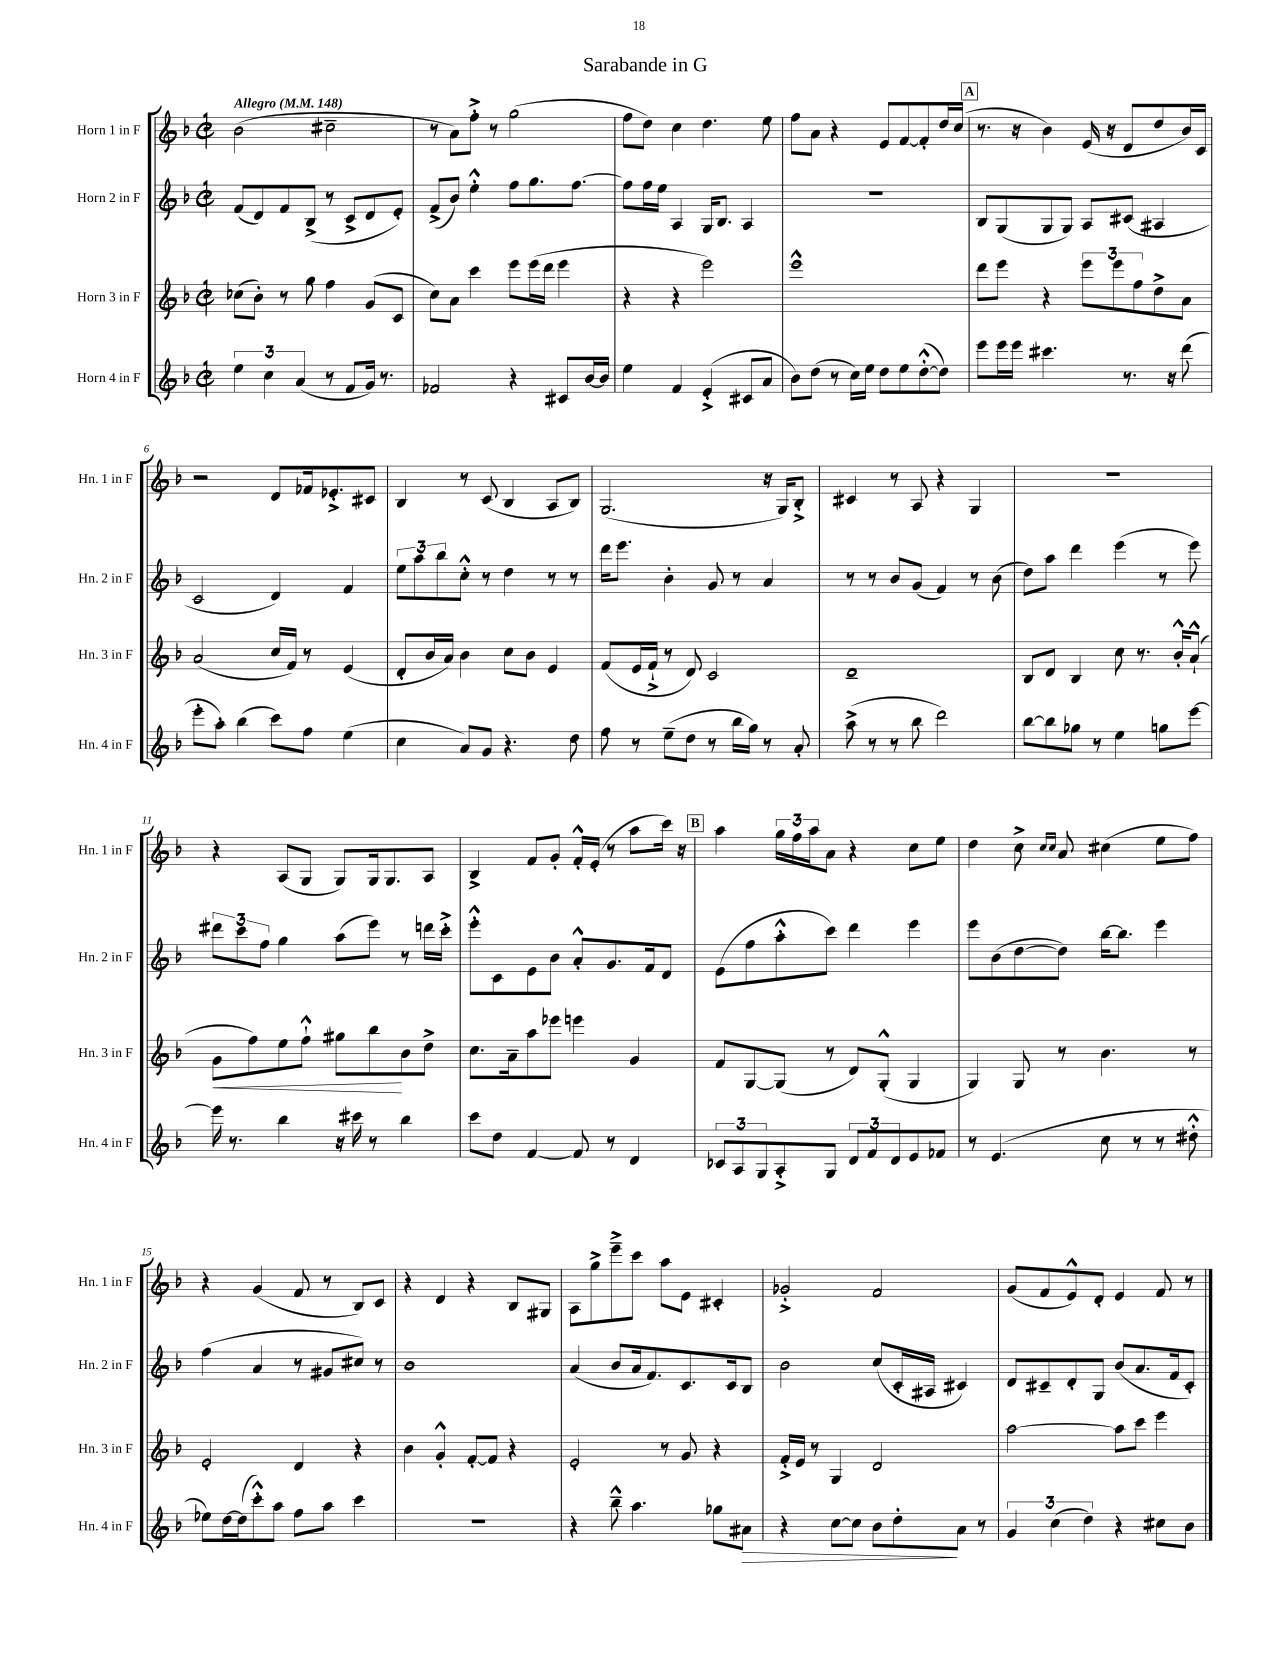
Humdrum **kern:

**kern	**kern	**kern	**kern
*staff4	*staff3	*staff2	*staff1
*clefG2	*clefG2	*clefG2	*clefG2
*k[b-]	*k[b-]	*k[b-]	*k[b-]
*M2/2	*M2/2	*M2/2	*M2/2
*met(c|)	*met(c|)	*met(c|)	*met(c|)
*MM148	*MM148	*MM148	*MM148
6ee\	(8cc-\L	(8f/L	(2b-\
.	8b-'\J)	8d/)	.
6cc\	.	.	.
.	8r	8f/	.
(6a/	.	.	.
.	8gg\	(8B-^/J	.
8r	4ff\	8r	2cc#~\
8f/L	.	8c^/L	.
16g/Jk)	(8g/L	8d/	.
8.r	.	.	.
.	8c/J	8e'/J)	.
=	=	=	=
2f-/	8cc\L)	(8f^/L	8r
.	8a\J	8b-/J)	8a\L)
.	4ccc\	4ee'^^\	8ff'^\J
.	.	.	8r
4r	8eee\L	8ff\L	(2gg\
.	(16eee\L	8.gg\	.
.	16ddd\JJ	.	.
8c#/L	4eee\	.	.
.	.	[8.ff\J	.
[16b-/L	.	.	.
16b-/]JJ	.	.	.
=	=	=	=
4ee\	4r	8ff\]L	8ff\L
.	.	16ff\L	8dd\J)
.	.	16ee\JJ	.
4f/	4r	4A/	4cc\
(4e'^/	2eee\)	16G/LK	4.dd\
.	.	8.B-/J	.
8c#/L	.	4A/	.
8a/J	.	.	8ee\
=	=	=	=
8b-\L)	1eee^^	1r	8ff\L
(8dd\J	.	.	8a\J
8r	.	.	4r
16cc\LL)	.	.	.
16ee\JJ	.	.	.
8dd\L	.	.	8e/L
8ee\	.	.	[8f/
([8dd'^^\	.	.	8f'/]
8dd\]J)	.	.	16dd/L
.	.	.	(16cc/JJ
=	=	=	=
8eee\L	8ddd\L	8B-/L	8.r
16eee\L	8eee\J	(8G/	.
16eee\JJ	.	.	16r
4.ccc#\	4r	8G/	4b-\)
.	.	8G/J)	.
.	12eee\L	8A/L	(16e/
.	.	.	16r
.	12eee\	.	.
8.r	.	(8c#/J	8d/L
.	12ff\	.	.
.	8dd^\	4A#/	8dd/
16r	.	.	.
(8ddd\	8a\J	.	16b-/L)
.	.	.	16c/JJ
=	=	=	=
8eee'\L	(2a/	2c/	2r
8aa'\J)	.	.	.
(4bb-\	.	.	.
8ccc\L)	16cc/LL	4d/)	8d/L
.	16f/JJ)	.	.
8ff\J	8r	.	16f-/k
.	.	.	8.e-'^/
(4ee\	(4e/	4f/	.
.	.	.	8c#/J
=	=	=	=
4cc\	8d'/L	12ee\L	4B-/
.	.	12aa\	.
.	16b-/L	.	.
.	.	12bb-\	.
.	16a/JJ)	.	.
8a/L)	4b-\	8cc'^^\J	8r
8g/J	.	8r	(8c/
4.r	8cc\L	4dd\	4B-/
.	8b-\J	.	.
.	4e/	8r	8A/L
8dd\	.	8r	8B-/J)
=	=	=	=
8ff\	(8f/L	16ddd\LK	(2.G/
.	.	8.eee\J	.
8r	16e/L	.	.
.	16f`^/JJ	.	.
(8ee~\L	8r	4b-'\	.
8dd\J	8d/)	.	.
8r	2c/	8g/	.
16bb-\LL	.	8r	.
16gg\JJ)	.	.	.
8r	.	4a/	16r
.	.	.	16G/LK)
8a'/	.	.	8B-'^/J
=	=	=	=
(8aa^\	1d~	8r	4c#/
8r	.	8r	.
8r	.	8b-/L	8r
8bb-\	.	(8g/J	8A/
2ddd\)	.	4f/)	4r
.	.	8r	4G/
.	.	(8b-\	.
=	=	=	=
[8bb-\L	8B-/L	8dd\L)	1r
8bb-\]	8d/J	8aa\J	.
8gg-\J	4B-/	4ddd\	.
8r	.	.	.
4ee\	8cc\	(4eee\	.
.	8.r	.	.
8gg\L	.	8r	.
.	16b-'^^/LK	.	.
[8eee\J	(8a`^^/J	8eee\)	.
=	=	=	=
16eee\]	8g\L	12ddd#\L	4r
8.r	.	.	.
.	.	12ccc\	.
.	8ff\)	.	.
.	.	12ff\J	.
4bb-\	8ee\	4gg\	(8A/L
.	8ff`^^\J	.	8G/J
16r	8gg#\L	(8aa\L	8G/L)
16ccc#\	.	.	.
8r	8bb-\	8eee\J)	16G/k
.	.	.	8.G/
4bb-\	8b-\	8r	.
.	8dd^\J	16ddd\LL	8A/J
.	.	16ccc'^\JJ	.
=	=	=	=
8ccc\L	8.cc\L	8eee'^^\L	4B-^/
8dd\J	.	8c\	.
.	16a~\k	.	.
[4f/	8aa\	8e\	8f/L
.	8eee-\J	8b-\J	8g'/J
8f/]	4eee\	8a'^^/L	16f'^^/LL
.	.	.	(16e'/JJ
8r	.	8.g/	8r
4d/	4g/	.	8aa\L
.	.	16f/k	.
.	.	8d/J	16ccc\Jk)
.	.	.	16r
=	=	=	=
12c-/L	8f/L	(8e\L	4aa\
12A/	.	.	.
.	[8G/	8ff\	.
12G/	.	.	.
8A'^/	(8G/]J	8aa'^^\	24gg\LL
.	.	.	24ff\
.	.	.	24aa\J
8G/J	8r	8ccc\J)	8a\J
12d/L	8d/L)	4ddd\	4r
12f/	.	.	.
.	(8G'^^/J	.	.
12d/	.	.	.
8e/	4G/	4eee\	8cc\L
8f-/J	.	.	8ee\J
=	=	=	=
8r	4G/)	8eee\L	4dd\
(4.e/	.	(8b-\	.
.	8G/	[8dd\	8cc^\
.	.	.	16qqcc/LL
.	.	.	16qqcc/JJ
.	8r	8dd\]J)	8a/
8cc\	4.b-\	[16bb-\LK	(4cc#\
.	.	8.bb-\]J	.
8r	.	.	.
8r	.	4eee\	8ee\L
8dd#'^^\	8r	.	8ff\J)
=	=	=	=
8ee-\L)	2e'/	(4ff\	4r
[16dd\L	.	.	.
(16dd\]J	.	.	.
8ccc'^^\)	.	4a/	(4g/
8aa\J	.	.	.
8ff\L	4d/	8r	8f/
8aa\J	.	8g#/L	8r
4ccc\	4r	8cc#/J)	8B-/L)
.	.	8r	8c/J
=	=	=	=
1r	4b-\	1b-	4r
.	4g'^^/	.	4d/
.	[8f'/L	.	4r
.	8f/]J	.	.
.	4r	.	8B-/L
.	.	.	8G#/J
=	=	=	=
4r	2e'/	(4a/	8A\L
.	.	.	8gg^\
8bb-~^^\	.	8b-/L	8eee~^\
4.aa\	.	16a/k	8ccc\J
.	.	8.f/)	.
.	8r	.	8aa\L
.	8g/	8.c/	8e\J
8gg-\L	4r	.	4c#'/
.	.	16c/k	.
8a#\J	.	8B-/J	.
=	=	=	=
4r	16f'^/LL	2b-\	2g-'^/
.	16e/JJ	.	.
.	8r	.	.
[8cc\L	4G/	.	.
8cc\]J	.	.	.
8b-\L	2d/	(8cc/L	2f/
8dd'\	.	16c'/L	.
.	.	16A#/JJ	.
8a\J	.	4c#/)	.
8r	.	.	.
=	=	=	=
6g/	[2aa\	8d/L	(8g/L
.	.	8c#~/	8f/
(6cc\	.	.	.
.	.	8d'/	8e^^/)
6dd\)	.	.	.
.	.	8G/J	8d'/J
4r	8aa\]L	(8b-/L	4e/
.	8ccc\J	8.a/	.
8cc#\L	4eee\	.	8f/
.	.	16f/k	.
8b-\J	.	8c#'/J)	8r
==	==	==	==
*-	*-	*-	*-
